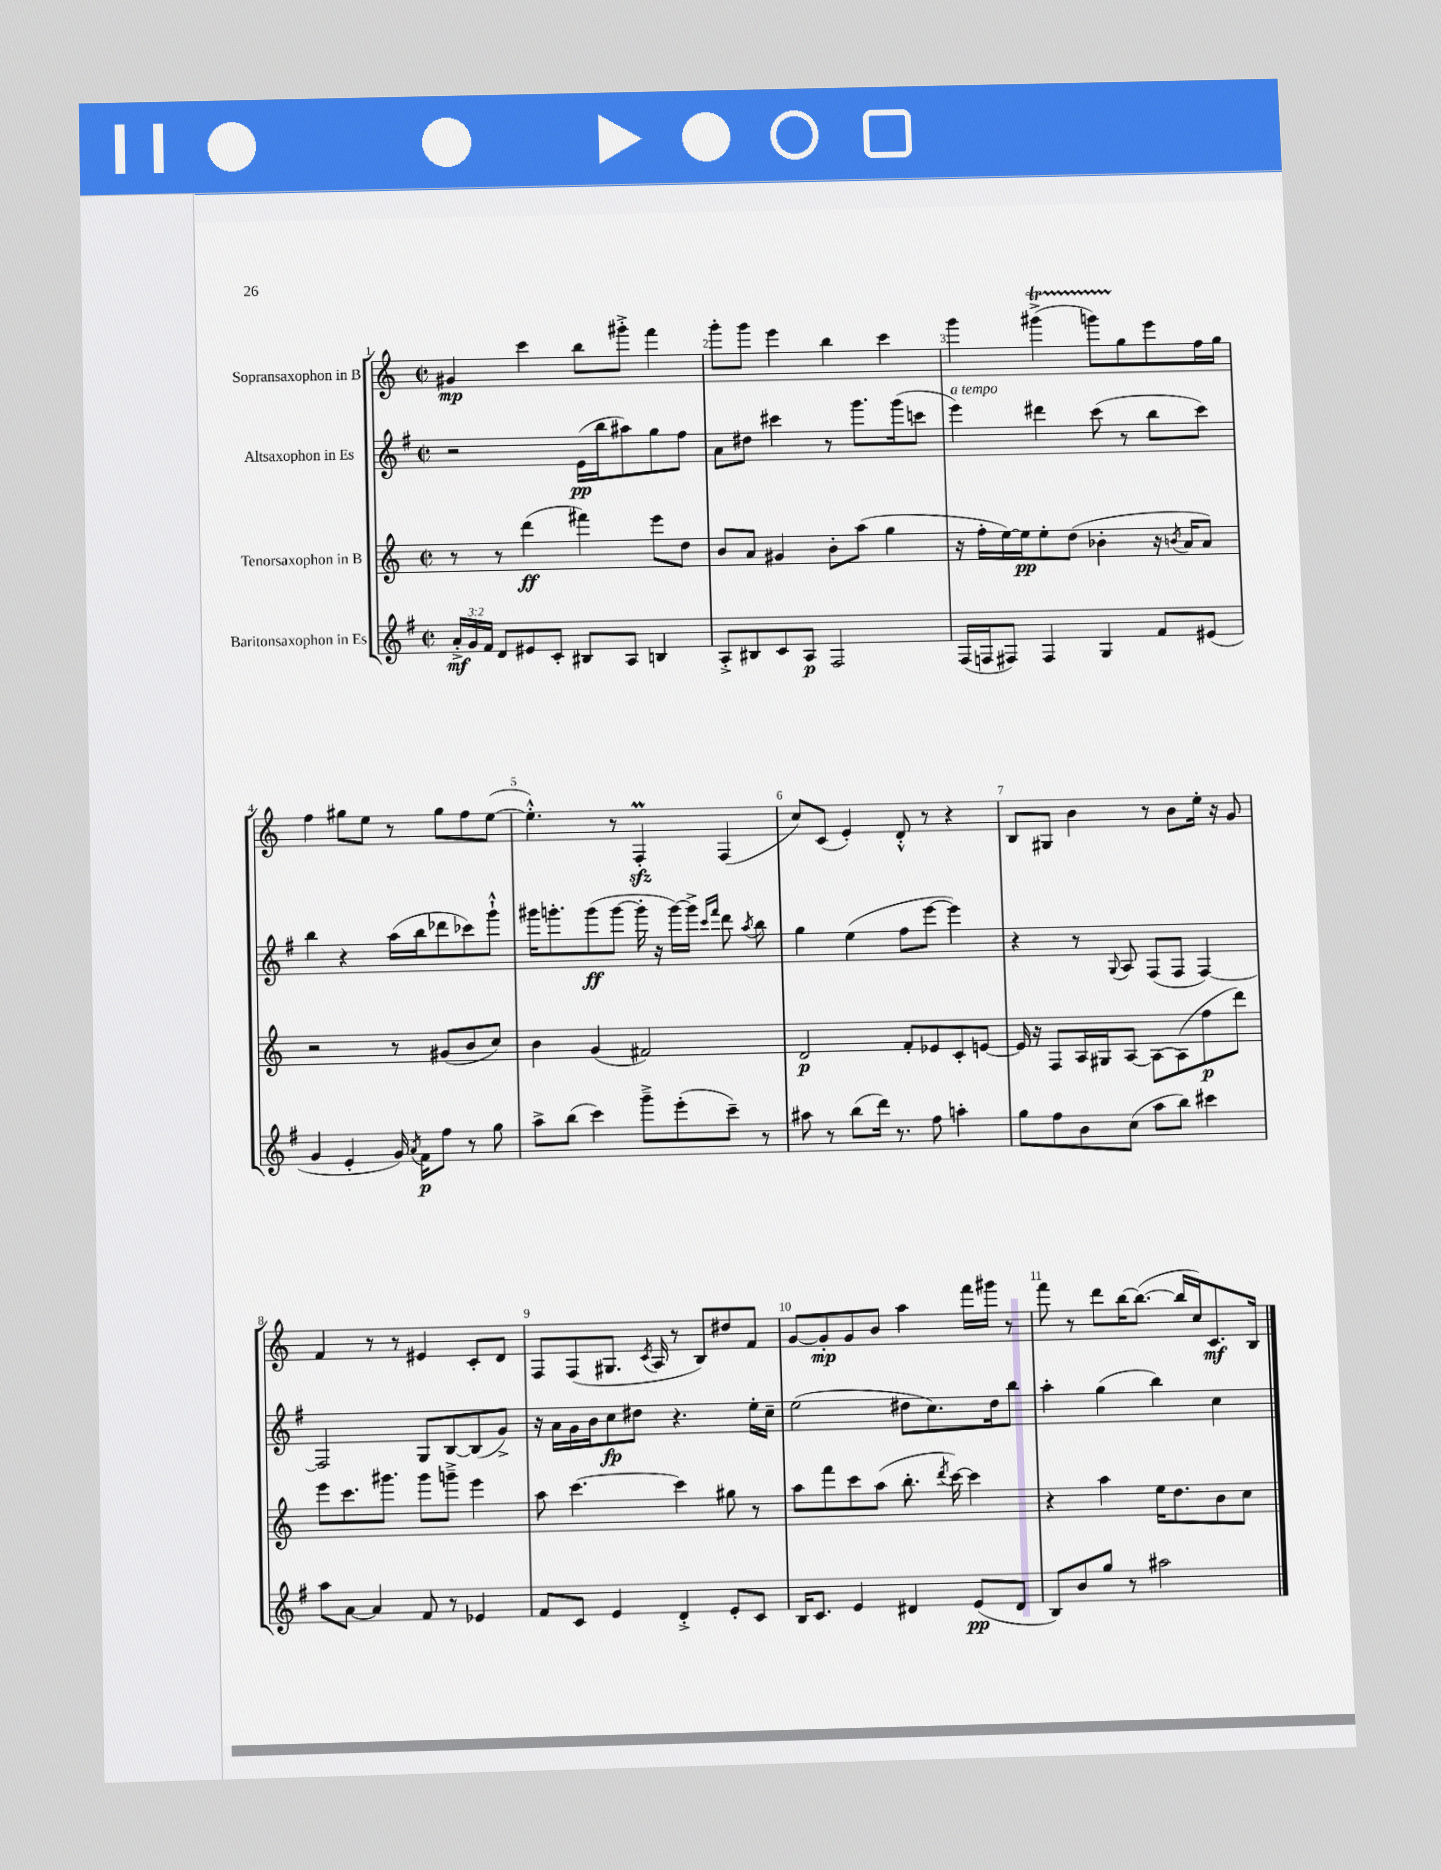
<<
\new StaffGroup <<
\new Staff = "s0" \with { instrumentName = "Sopransaxophon in B" } {
    \clef treble \key c \major \defaultTimeSignature \time 2/2
    \autoBeamOff gis'4\mp c'''4 b''8[ gis'''8]-.-> f'''4 |
    g'''8[-. g'''8] e'''4 b''4 c'''4 |
    g'''4 gis'''4->\startTrillSpan( g'''8[) g''8\stopTrillSpan e'''8 f''16 g''16] |
    f''4 gis''8[ e''8] r8 gis''8[ f''8 e''8]~( |
    e''4.-.-^) r8 f4-.\prall\sfz f4( |
    c''8[) c'8]( e'4-.) d'8-.-^ r8 r4 |
    b8[ gis8] b'4 r8 b'8[ e''16]-. r16 g'8 |
    f'4 r8 r8 eis'4 c'8[-. d'8] |
    f8[ f8( gis8.] \acciaccatura { c'8 } a16 r8 b8[) dis''8 f'8] |
    g'8[~ g'8-.\mp g'8 b'8] a''4 f'''16[ gis'''16] r8 |
    f'''8 r8 d'''8[ b''16~ b''8.]~( b''16[ c''16) c'8.\mf b16] \bar "|." |
}
\new Staff = "s1" \with { instrumentName = "Altsaxophon in Es" } {
    \clef treble \key g \major \defaultTimeSignature \time 2/2
    \autoBeamOff r2 e'16[\pp( b''16 ais''8) g''8 fis''8] |
    a'8[ dis''8] cis'''4 r8 g'''8.[ g'''16( c'''8] |
    e'''4^\markup { \italic "a tempo" }) dis'''4 c'''8( r8 b''8[ c'''8]) |
    b''4 r4 a''16[( b''16 des'''8 ces'''8) g'''8]-!-^ |
    gis'''16[ g'''8.-. g'''8\ff( g'''8]~ g'''16-. r16 g'''16[~) g'''16]-> \grace { c'''16[ fis'''16] } d'''8 \acciaccatura { a''8 } b''8 |
    g''4 e''4( fis''8[ e'''8]~ e'''4) |
    r4 r8 \appoggiatura { g8 } a8 fis8[( fis8] fis4~) |
    fis2 g8[ b8~ b8( g'8]->) |
    r16 a'16[ g'16 b'16 c''8\fp dis''8] r4. e''16[-. c''16]-- |
    e''2( dis''8[ c''8.) dis''16 b''8] |
    a''4-. g''4( b''4) c''4 \bar "|." |
}
\new Staff = "s2" \with { instrumentName = "Tenorsaxophon in B" } {
    \clef treble \key c \major \defaultTimeSignature \time 2/2
    \autoBeamOff r8 r8 d'''4\ff( fis'''4) e'''8[ d''8] |
    b'8[ a'8] gis'4 b'8[-. a''8]( g''4 |
    r16 f''16[-. e''16~) e''16\pp e''8-. d''8]( bes'4-. r16 \acciaccatura { b'8 } a'16[ a'8]) |
    r2 r8 gis'8[( b'8 c''8]) |
    b'4 g'4( fis'2) |
    d'2\p f'8[-. ees'8 c'8-. e'8]~ |
    e'16 r16 f8[ a16 gis16 a8]~ a8[~ a8( f''8\p d'''8]) |
    e'''8[ c'''8. gis'''8.] gis'''8[ g'''8]---> e'''4 |
    a''8 c'''4.~ c'''4 gis''8 r8 |
    a''8[ f'''8 c'''8 a''8]( b''8.-. \acciaccatura { d'''8 } c'''16~) c'''4 |
    r4 a''4 e''16[ d''8. b'8 c''8] \bar "|." |
}
\new Staff = "s3" \with { instrumentName = "Baritonsaxophon in Es" } {
    \clef treble \key g \major \defaultTimeSignature \time 2/2 \override Staff.TupletNumber.text = #tuplet-number::calc-fraction-text
    \autoBeamOff \tuplet 3/2 { a'16[-.->\mf g'16 fis'16] } d'8[ eis'8 c'8]-. bis8[ a8] b4 |
    a8[-.-> bis8 c'8 a8]\p fis2 |
    fis16[( f16 fis8]) fis4 g4 fis'8[ eis'8]( |
    g'4 e'4-. g'16) \acciaccatura { a'8 } fis'16[\p fis''8] r8 g''8 |
    a''8[-> b''8]( c'''4) g'''8[---> e'''8-.( c'''8]--) r8 |
    ais''8 r8 b''8[( d'''16]) r8. fis''8 a''4-. |
    g''8[ fis''8 b'8 c''8]( a''8[ b''8]) cis'''4 |
    a''8[ a'8]~ a'4 fis'8 r8 ees'4 |
    fis'8[ c'8] e'4 d'4-.-> e'8[-. c'8] |
    b16[ c'8.] e'4 dis'4 e'8[\pp( dis'8] |
    b8[) b'8 g''8] r8 ais''2 \bar "|." |
}
>>
>>
\layout { \context { \Score \override BarNumber.break-visibility = ##(#f #t #t) barNumberVisibility = #all-bar-numbers-visible } }
